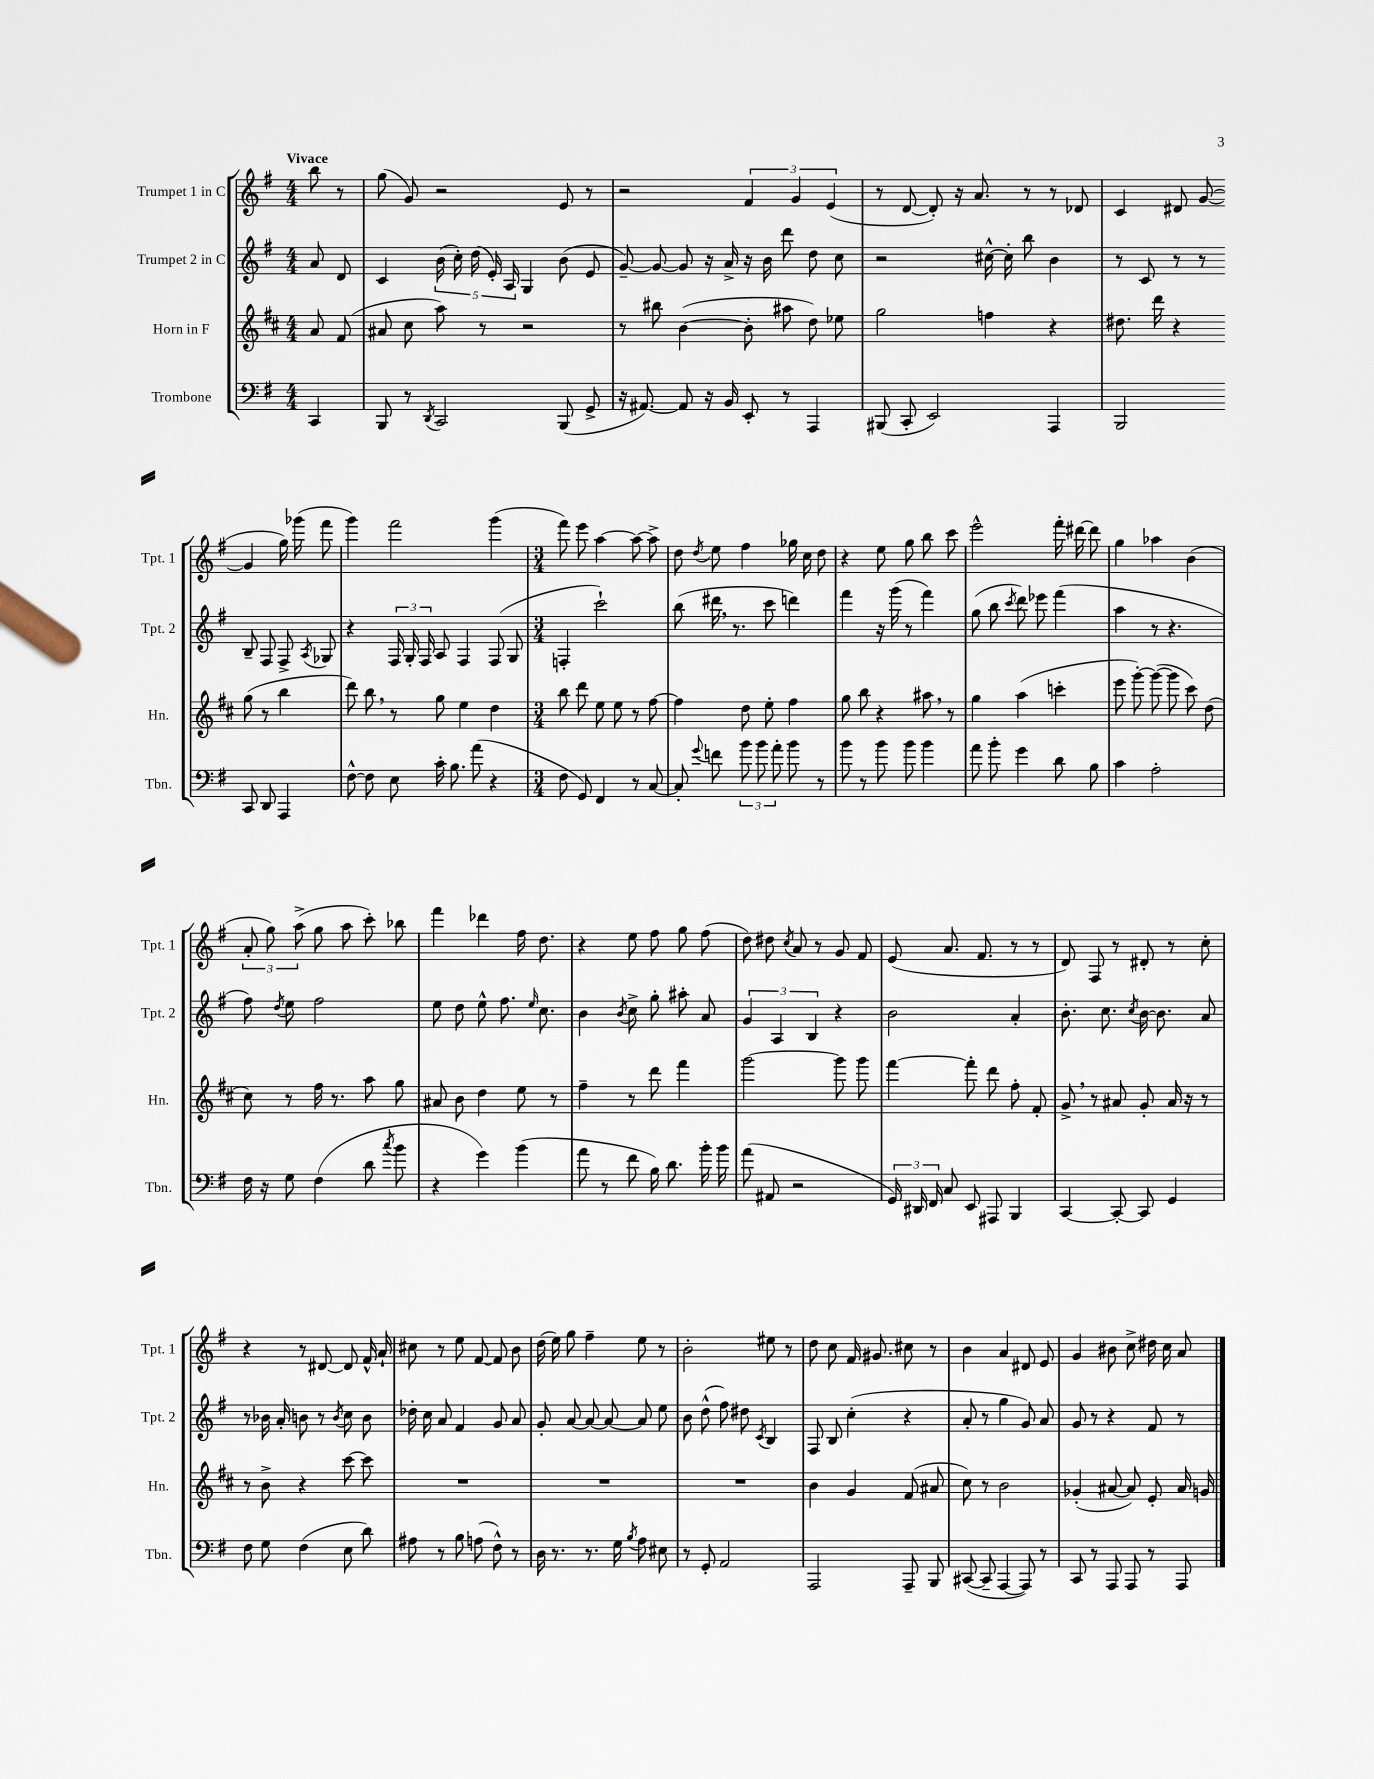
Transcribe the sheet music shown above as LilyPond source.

<<
\new StaffGroup <<
\new Staff = "s0" \with { instrumentName = "Trumpet 1 in C" shortInstrumentName = "Tpt. 1" } {
    \clef treble \key g \major \numericTimeSignature \time 4/4 \partial 4 \tempo "Vivace"
    \autoBeamOff b''8 r8 |
    g''8( g'8) r2 e'8 r8 |
    r2 \tuplet 3/2 { fis'4 g'4 e'4( } |
    r8 d'8~ d'8-.) r16 a'8. r8 r8 des'8 |
    c'4 dis'8 g'8~( g'4 g''16) ges'''16( fis'''8 |
    g'''4) fis'''2 g'''4( |
    \numericTimeSignature \time 3/4 fis'''8) e'''8 a''4~ a''8~ a''8-> |
    d''8 \acciaccatura { d''8 } e''8 fis''4 ges''16 c''16 d''8 |
    r4 e''8 g''8 b''8 c'''8 |
    e'''2-^ fis'''16-. dis'''16~ dis'''8 |
    g''4 aes''4 b'4( |
    \tuplet 3/2 { a'8-. g''8) a''8->( } g''8 a''8 c'''8-.) bes''8 |
    fis'''4 des'''4 fis''16 d''8. |
    r4 e''8 fis''8 g''8 fis''8( |
    d''8) dis''8 \acciaccatura { c''8 } a'8 r8 g'8 fis'8 |
    e'8( a'8. fis'8. r8 r8 |
    d'8) fis8 r8 dis'8-. r8 c''8-. |
    r4 r8 dis'8~ dis'8 fis'16-^ a'16-! |
    cis''8 r8 e''8 fis'8~ fis'8 b'8 |
    d''16( e''16) g''8 fis''4-- e''8 r8 |
    b'2-. eis''8 r8 |
    d''8 c''8 fis'16 gis'8. cis''8 r8 |
    b'4 a'4 dis'8 e'8 |
    g'4 bis'8 c''8-> dis''16 c''16 a'8 \bar "|." |
}
\new Staff = "s1" \with { instrumentName = "Trumpet 2 in C" shortInstrumentName = "Tpt. 2" } {
    \clef treble \key g \major \numericTimeSignature \time 4/4 \partial 4
    \autoBeamOff a'8 d'8 |
    c'4 \tuplet 5/4 { b'16( c''16-.) d''16( e'16-.) a16 } g4 b'8( e'8 |
    g'8~--) g'8~ g'8 r16 a'16-> r16 b'16 d'''8 d''8 c''8 |
    r2 cis''16~-^ cis''16-. b''8 b'4 |
    r8 c'8 r8 r8 b8-- fis8 fis8-> \acciaccatura { a8 } ges8 |
    r4 \tuplet 3/2 { fis16 g16-. fis16 } a8 fis4 fis8( g8 |
    \numericTimeSignature \time 3/4 f4-. c'''2-!) |
    b''8( dis'''16 \breathe r8. c'''8 d'''4) |
    fis'''4 r16 g'''16( r8 fis'''4) |
    g''8( b''8 \acciaccatura { c'''8 } d'''8) ees'''8 fis'''4( |
    a''4 r8 r4. |
    fis''8) \acciaccatura { d''8 } e''8 fis''2 |
    e''8 d''8 e''8-^ fis''8. \grace { e''16 } c''8. |
    b'4 \acciaccatura { b'8 } c''8-> g''8-. ais''8-. a'8 |
    \tuplet 3/2 { g'4 a4 b4 } r4 |
    b'2 a'4-. |
    b'8.-. c''8. \acciaccatura { c''8 } b'16~ b'8. a'8 |
    r8 bes'16 a'16-. b'8 r8 \acciaccatura { b'8 } c''8 b'8 |
    des''16-. c''16 a'8 fis'4 g'8 a'8 |
    g'8-. a'8~ a'8~ a'8~ a'8 e''8 |
    b'8 d''8-^( fis''8) dis''8 \acciaccatura { c'8 } b4 |
    fis8 b8 c''4-.( r4 |
    a'8-. r8 g''4 g'8) a'8 |
    g'8 r8 r4 fis'8 r8 \bar "|." |
}
\new Staff = "s2" \with { instrumentName = "Horn in F" shortInstrumentName = "Hn." } {
    \clef treble \key d \major \numericTimeSignature \time 4/4 \partial 4
    \autoBeamOff a'8 fis'8( |
    ais'8 cis''8 a''8) r8 r2 |
    r8 bis''8 b'4~( b'8-. ais''8 d''8) ees''8 |
    g''2 f''4 r4 |
    dis''8. d'''16 r4 g''8( r8 b''4 |
    d'''8) b''8 \breathe r8 g''8 e''4 d''4 |
    \numericTimeSignature \time 3/4 b''8 d'''8 e''8 e''8 r8 fis''8~ |
    fis''4 d''8 e''8-. fis''4 |
    g''8 b''8 r4 ais''8 \breathe r8 |
    g''4 a''4( c'''4-. |
    e'''8 g'''8~-.) g'''8~( g'''8 cis'''8) d''8( |
    cis''8) r8 fis''16 r8. a''8 g''8 |
    ais'8 b'8 d''4 e''8 r8 |
    fis''4-- r8 d'''8 fis'''4 |
    g'''2~ g'''8 g'''8 |
    fis'''4~ fis'''8-. d'''8 fis''8-. fis'8-. |
    g'8-> \breathe r8 ais'8 g'8-. ais'16 r16 r8 |
    r8 b'8-> r4 cis'''8~ cis'''8 |
    R2. |
    R2. |
    R2. |
    b'4 g'4 fis'8( ais'8 |
    cis''8) r8 b'2 |
    ges'4-.( ais'8~ ais'8) e'8-. ais'16 g'16 \bar "|." |
}
\new Staff = "s3" \with { instrumentName = "Trombone" shortInstrumentName = "Tbn." } {
    \clef bass \key g \major \numericTimeSignature \time 4/4 \partial 4
    \autoBeamOff c,4 |
    b,,8 r8 \acciaccatura { d,8 } c,2 b,,8( g,8-> |
    r16 ais,8.~) ais,8 r16 b,16 e,8-. r8 a,,4 |
    bis,,8( c,8-. e,2) a,,4 |
    b,,2 c,8 d,8 a,,4 |
    fis8~-^ fis8 e8 c'16-. b8. a'8( r4 |
    \numericTimeSignature \time 3/4 fis8 g,8) fis,4 r8 c8~ |
    c8-. \appoggiatura { g'8 } f'8 \tuplet 3/2 { b'8 b'8 a'8-. } b'8 r8 |
    b'8 r8 b'8 b'8 b'4 |
    a'8 b'8-. g'4 d'8 b8 |
    c'4 a2-. |
    fis16 r16 g8 fis4( d'8 \acciaccatura { c''8 } b'8 |
    r4 g'4) b'4( |
    a'8 r8 fis'8 b16) d'8. b'16-. b'16 |
    a'8( ais,8 r2 |
    \tuplet 3/2 { g,16) dis,16 fis,16 } c8 e,8 ais,,8 b,,4 |
    c,4~ c,8~-. c,8 g,4 |
    fis8 g8 fis4( e8 d'8) |
    ais8 r8 b8 a8( fis8-^) r8 |
    d16 r8. r8. g16 \acciaccatura { b8 } a8 eis8 |
    r8 g,8-. a,2 |
    a,,2 a,,8-- b,,8 |
    cis,8~( cis,8-- a,,4~ a,,8) r8 |
    c,8 r8 a,,8 a,,8 r8 a,,8 \bar "|." |
}
>>
>>
\layout { \context { \Score \remove "Bar_number_engraver" } }
